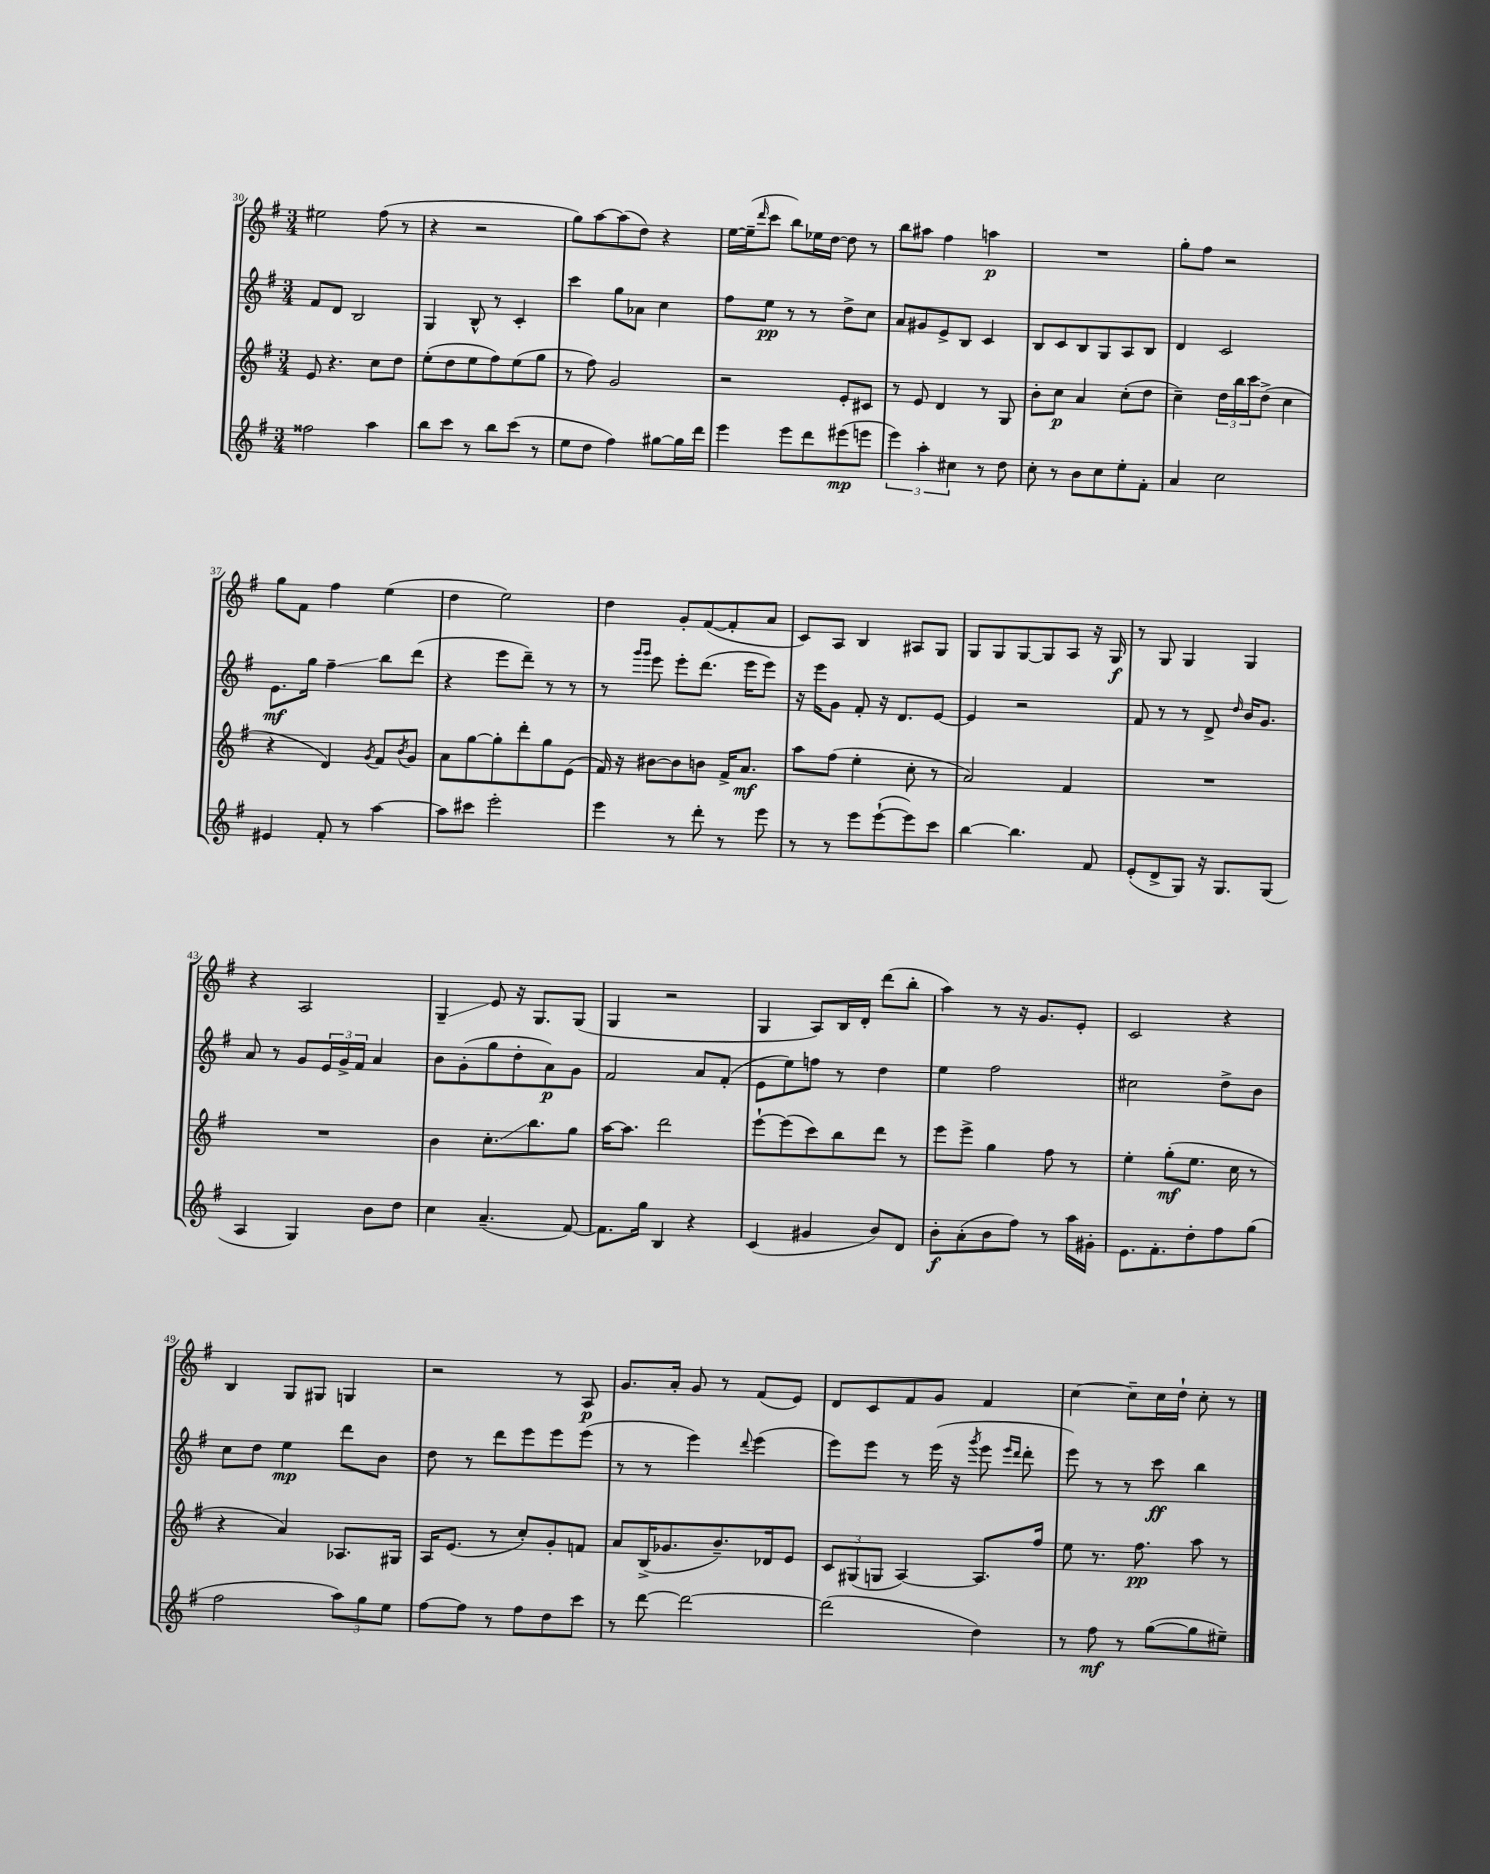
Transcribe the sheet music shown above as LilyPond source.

<<
\new StaffGroup <<
\new Staff = "s0" {
    \clef treble \key g \major \numericTimeSignature \time 3/4
    eis''2 fis''8( r8 |
    r4 r2 |
    g''8) a''8~ a''8( d''8) r4 |
    e''16~ e''16--( \grace { d'''16 } c'''8 b''8) ees''16 d''16~ d''8 r8 |
    b''8 ais''8 fis''4 a''4\p |
    R2. |
    g''8-. fis''8 r2 |
    g''8 fis'8 fis''4 e''4( |
    d''4 e''2) |
    d''4 g'8-. fis'8~( fis'8-. a'8 |
    c'8) a8 b4 ais8 g8 |
    g8 g8 g8~ g8 a8 r16 g16\f |
    r8 g8 g4 g4 |
    r4 a2 |
    g4--\glissando e'8 r16 g8. g8( |
    g4 r2 |
    g4 a8) b16 d'16-. d'''8( b''8-. |
    a''4) r8 r16 g'8. e'8-. |
    c'2 r4 |
    b4 g8 gis8 g4 |
    r2 r8 a8\p |
    g'8. a'16-. g'8 r8 fis'8( e'8) |
    d'8 c'8 fis'8 g'8 fis'4 |
    c''4~ c''8-- c''16 d''16-! c''8-. r8 \bar "|." |
}
\new Staff = "s1" {
    \clef treble \key g \major \numericTimeSignature \time 3/4
    fis'8 d'8 b2 |
    g4 b8-^ r8 c'4-. |
    c'''4 g''8 aes'8 c''4 |
    fis''8 e''8\pp r8 r8 d''8-> c''8 |
    a'8 gis'8 e'8-> b8 c'4 |
    b8 c'8 b8 g8 a8 b8 |
    d'4 c'2 |
    e'8.\mf g''16 fis''4--\glissando b''8 d'''8( |
    r4 e'''8 d'''8--) r8 r8 |
    r8 \grace { g'''16 g'''16 } e'''8 e'''8-. d'''8.( e'''16 e'''8) |
    r16 e'''16 g'8 fis'8-. r16 d'8. e'8~ |
    e'4 r2 |
    fis'8 r8 r8 d'8-> \grace { d''16 } b'16 g'8. |
    a'8 r8 g'8 \tuplet 3/2 { e'16 g'16-> fis'16 } a'4 |
    b'8 g'8-.( g''8 d''8-. a'8\p) g'8 |
    fis'2 a'8 fis'8-.( |
    e'8 e''8) f''8 r8 d''4 |
    e''4 fis''2 |
    cis''2 d''8-> b'8 |
    c''8 d''8 e''4\mp d'''8 b'8 |
    d''8 r8 d'''8 e'''8 e'''8 e'''8( |
    r8 r8 e'''4) \appoggiatura { d'''8 } e'''4( |
    e'''8) e'''8 r8 e'''16( r16 \acciaccatura { g'''8 } e'''8 \grace { e'''16 d'''16 } d'''8-. |
    e'''8) r8 r8 c'''8\ff b''4 \bar "|." |
}
\new Staff = "s2" {
    \clef treble \key g \major \numericTimeSignature \time 3/4
    e'8 r4. c''8 d''8 |
    e''8-.( d''8 e''8 fis''8) e''8( g''8 |
    r8 fis''8) g'2 |
    r2 e'8-. cis'8 |
    r8 e'8 d'4 r8 g8 |
    b'8-. c''8\p a'4 c''8-.( d''8 |
    c''4--) \tuplet 3/2 { d''16 b''16 c'''16 } d''8->( c''4 |
    r4 d'4) \acciaccatura { g'8 } fis'8 \acciaccatura { b'8 } g'8 |
    a'8 g''8~ g''8-. d'''8-. g''8 e'8( |
    fis'16) r16 bis'8~ bis'8 b'8 fis'16-> a'8.\mf |
    a''8 fis''8( e''4-. c''8-. r8 |
    a'2) fis'4 |
    R2. |
    R2. |
    b'4 c''8.-.\glissando b''8. g''8 |
    a''16~ a''8. d'''2 |
    e'''8~-! e'''8( c'''8) b''8 d'''8 r8 |
    e'''8 e'''8-> g''4 fis''8 r8 |
    e''4-. g''8-.\mf( e''8. c''16 r8 |
    r4 a'4) aes8. gis16 |
    a16 e'8.( r8 c''8-.) g'8-. f'8 |
    a'8 b16->( ges'8. b'8.--) des'16 e'8 |
    \tuplet 3/2 { c'8 gis8( g8 } a4~) a8. fis''16 |
    e''8 r8. fis''8.\pp a''8 r8 \bar "|." |
}
\new Staff = "s3" {
    \clef treble \key g \major \numericTimeSignature \time 3/4
    fisis''2 a''4 |
    b''8 c'''8 r8 b''8 c'''8( r8 |
    e''8 d''8 fis''4) gis''8~ gis''16 d'''16 |
    e'''4 e'''8 d'''8 eis'''8\mp( e'''8 |
    \tuplet 3/2 { e'''4) a''4-. cis''4 } r8 d''8 |
    c''8-. r8 b'8 c''8 e''8-. fis'8-. |
    a'4 c''2 |
    eis'4 fis'8-. r8 a''4~ |
    a''8 cis'''8 e'''2-. |
    e'''4 r8 d'''8-. r8 e'''8 |
    r8 r8 e'''8 e'''8~-!( e'''8) c'''8 |
    b''4~ b''4. fis'8 |
    e'8-.( d'8-> g8) r16 g8. g8( |
    a4 g4) b'8 d''8 |
    c''4 a'4.--( fis'8~) |
    fis'8. g''16 b4 r4 |
    c'4( gis'4 b'8) d'8 |
    b'8-.\f a'8-.( b'8 fis''8) r8 a''16 gis'16-. |
    e'8. fis'8.-. d''8-. fis''8 g''8( |
    fis''2 \tuplet 3/2 { a''8) g''8 e''8 } |
    fis''8~ fis''8 r8 fis''8 d''8 c'''8 |
    r8 d'''8~ d'''2~ |
    d'''2( d''4) |
    r8 fis''8\mf r8 g''8~( g''8 eis''8--) \bar "|." |
}
>>
>>
\layout { \context { \Score currentBarNumber = #30 } }
